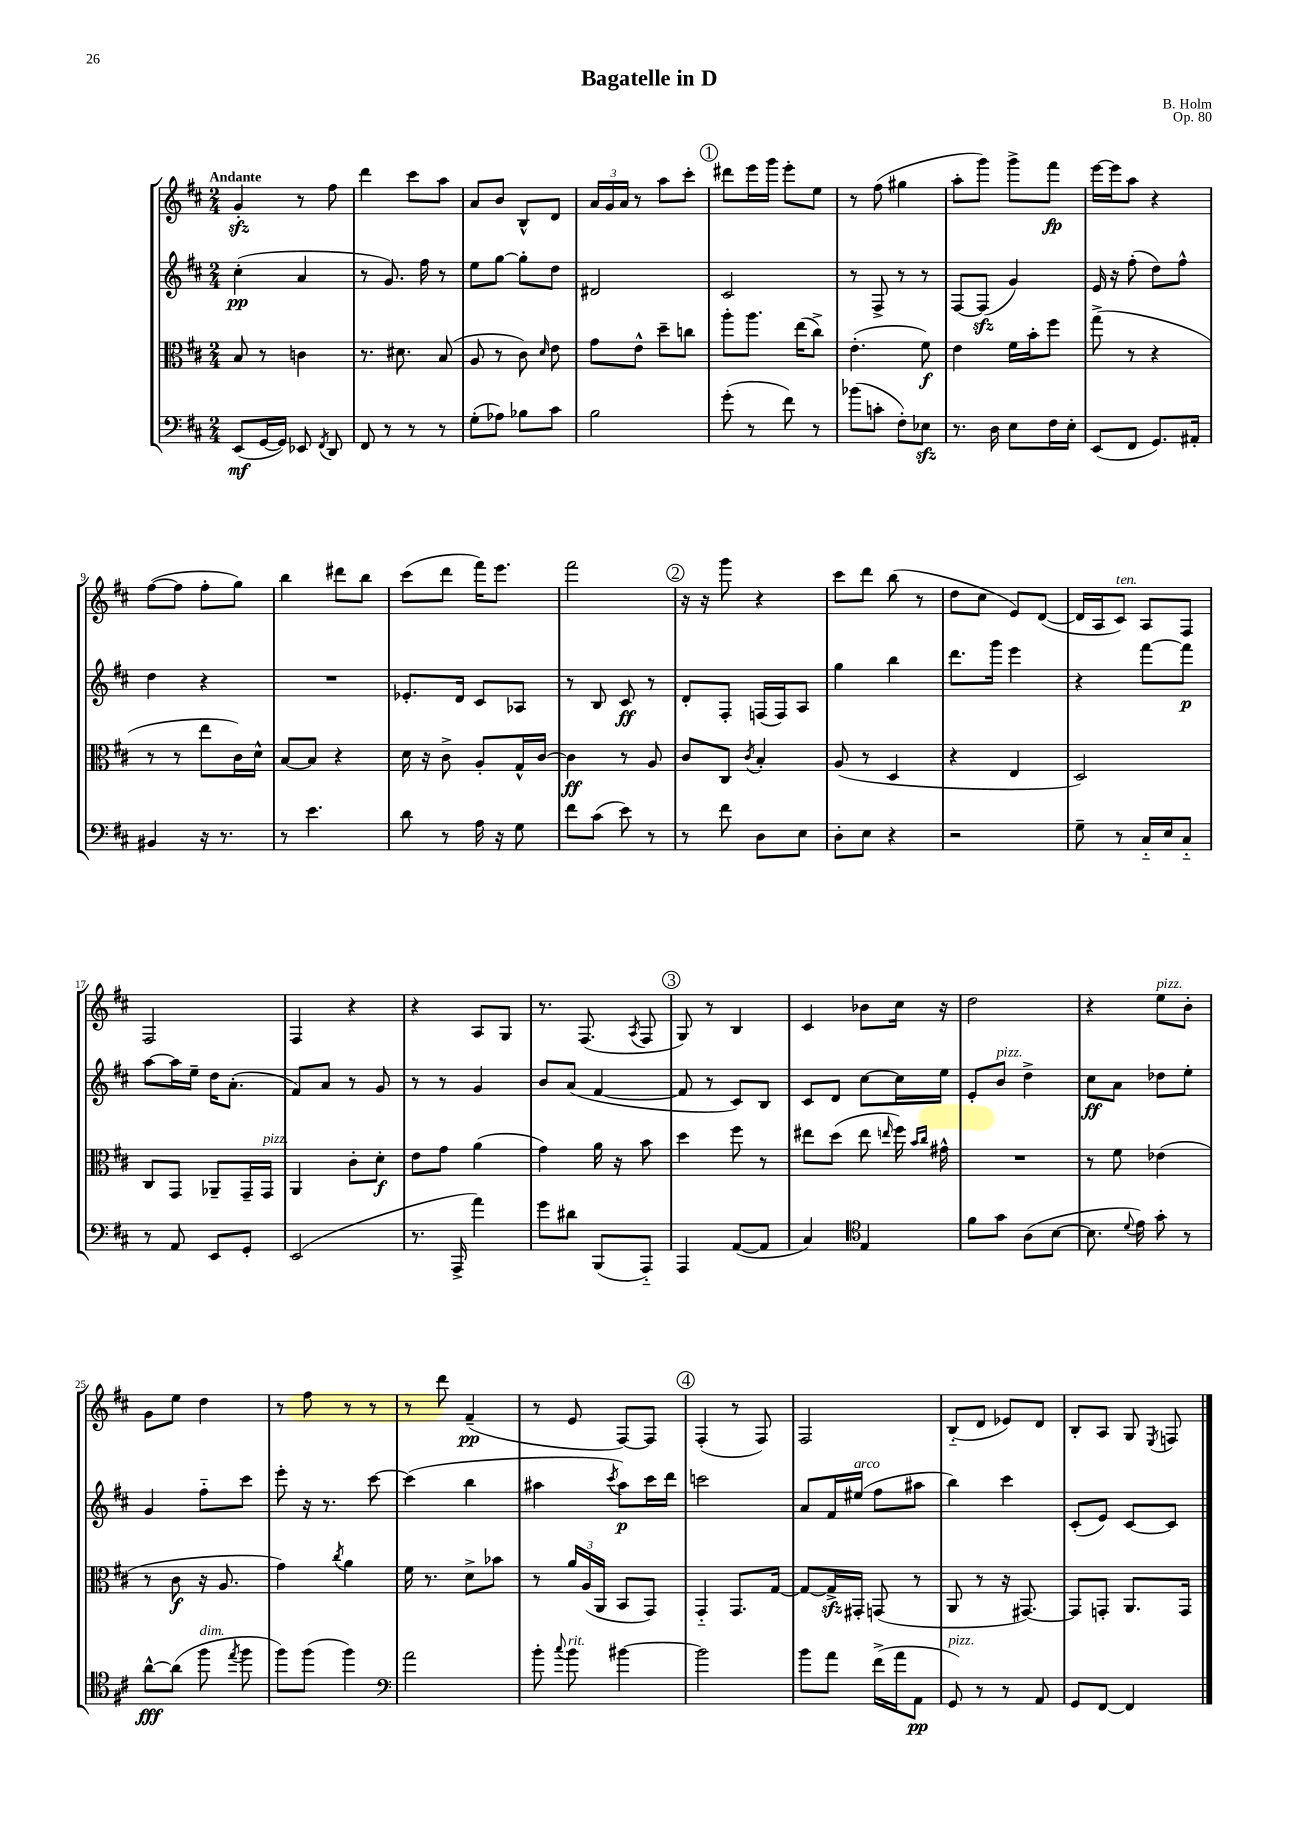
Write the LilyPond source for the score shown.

\header { title = "Bagatelle in D" composer = "B. Holm" opus = "Op. 80" }
<<
\new StaffGroup <<
\new Staff = "s0" {
    \clef treble \key d \major \numericTimeSignature \time 2/4 \tempo "Andante"
    \autoBeamOff g'4-.\sfz r8 fis''8 |
    d'''4 cis'''8[ a''8] |
    a'8[ b'8] b8[-^ d'8] |
    \tuplet 3/2 { a'16[ g'16 a'16] } r8 a''8[ cis'''8]-. |
    \mark \markup { \circle "1" } dis'''8[ e'''16 g'''16] e'''8[-. e''8] |
    r8 fis''8( gis''4 |
    a''8[-. g'''8]) g'''8[-> fis'''8]\fp |
    e'''16[~ e'''16 a''8] r4 |
    fis''8[~( fis''8] fis''8[-. g''8]) |
    b''4 dis'''8[ b''8] |
    cis'''8[( d'''8] fis'''16[) e'''8.] |
    fis'''2 |
    \mark \markup { \circle "2" } r16 r16 g'''8 r4 |
    cis'''8[ d'''8] b''8( r8 |
    d''8[ cis''8] e'8[) d'8]~( |
    d'16[ a16 cis'8]^\markup { \italic "ten." }) a8[ fis8] |
    fis2 |
    fis4 r4 |
    r4 a8[ g8] |
    r8. fis8.( \acciaccatura { a8 } fis8 |
    \mark \markup { \circle "3" } g8) r8 b4 |
    cis'4 bes'8[ cis''16] r16 |
    d''2 |
    r4 e''8[^\markup { \italic "pizz." } b'8]-. |
    g'8[ e''8] d''4 |
    r8 fis''8 r8 r8 |
    r8 d'''8 fis'4--\pp( |
    r8 e'8 fis8[~) fis8] |
    \mark \markup { \circle "4" } fis4-.( r8 fis8) |
    fis2 |
    b8[-_( d'8] ees'8[) d'8] |
    b8[-. a8] g8 \acciaccatura { e8 } f8 \bar "|." |
}
\new Staff = "s1" {
    \clef treble \key d \major \numericTimeSignature \time 2/4
    \autoBeamOff cis''4-.\pp( a'4 |
    r8 g'8.) fis''16 r8 |
    e''8[ g''8]~ g''8[-. d''8] |
    dis'2 |
    \mark \markup { \circle "1" } cis'2 |
    r8 fis8-> r8 r8 |
    fis8[~ fis8]\sfz( g'4) |
    e'16 r16 fis''8-.( d''8[) fis''8]-^ |
    d''4 r4 |
    R2 |
    ees'8.[-. d'16] cis'8[ aes8] |
    r8 b8 cis'8\ff r8 |
    \mark \markup { \circle "2" } d'8[-. fis8]-. f16[( f16) a8] |
    g''4 b''4 |
    d'''8.[ g'''16] e'''4 |
    r4 fis'''8[~ fis'''8]\p |
    a''8[~ a''16 e''16]-- d''16[ a'8.]-.( |
    fis'8[) a'8] r8 g'8 |
    r8 r8 g'4 |
    b'8[ a'8]( fis'4~ |
    \mark \markup { \circle "3" } fis'8 r8 cis'8[) b8] |
    cis'8[ d'8] cis''8[~ cis''16 e''16] |
    e'8[-. b'8]^\markup { \italic "pizz." } d''4-> |
    cis''8[\ff a'8] des''8[ e''8]-. |
    g'4 fis''8[-_ cis'''8] |
    e'''8-. r16 r8. cis'''8~ |
    cis'''4( b''4 |
    ais''4 \acciaccatura { cis'''8 } ais''8[\p) cis'''16 d'''16] |
    \mark \markup { \circle "4" } c'''2 |
    a'8[ fis'16 eis''16]^\markup { \italic "arco" }( fis''8[ ais''8] |
    b''4) cis'''4 |
    cis'8[-.( e'8]) cis'8[~ cis'8] \bar "|." |
}
\new Staff = "s2" {
    \clef alto \key d \major \numericTimeSignature \time 2/4
    \autoBeamOff b8 r8 c'4 |
    r8. dis'8. b8( |
    a8 r8 cis'8) \grace { d'16 } e'8 |
    g'8[ e'8]-^ d''8[-- c''8] |
    \mark \markup { \circle "1" } a''8[-. a''8.] e''16[( cis''8]->) |
    e'4.-.( fis'8\f) |
    e'4 fis'16[ b'16-. fis''8] |
    g''8->( r8 r4 |
    r8 r8 e''8[ cis'16) d'16]-^ |
    b8[~ b8] r4 |
    d'16 r16 cis'8-> a8[-. g16-^ cis'16]~ |
    cis'4\ff r8 a8 |
    \mark \markup { \circle "2" } cis'8[ cis8] \acciaccatura { cis'8 } b4-. |
    a8( r8 d4 |
    r4 e4 |
    d2) |
    cis8[ g,8] aes,8[-- g,16-- g,16]^\markup { \italic "pizz." } |
    a,4 cis'8[-. d'8]-.\f |
    e'8[ g'8] a'4( |
    g'4) a'16 r16 b'8 |
    \mark \markup { \circle "3" } d''4 fis''8 r8 |
    eis''8[ d''8]( eis''8 \grace { e''16 } fis''16) \grace { b'16[ cis''16] } gis'16-^ |
    R2 |
    r8 fis'8 ees'4( |
    r8 cis'8\f r16 a8. |
    g'4) \acciaccatura { cis''8 } a'4 |
    fis'16 r8. d'8[-> bes'8] |
    r8 \tuplet 3/2 { a'16[ a16( a,16] } b,8[ g,8]) |
    \mark \markup { \circle "4" } g,4-_ g,8.[ g16]~ |
    g8[~ g16->\sfz gis,16]-. g,8( r8 |
    a,8 r8 r16 gis,8.~) |
    gis,8[ g,8]-. a,8.[ g,16] \bar "|." |
}
\new Staff = "s3" {
    \clef bass \key d \major \numericTimeSignature \time 2/4
    \autoBeamOff e,8[\mf( g,16~ g,16]) ees,8 \acciaccatura { fis,8 } d,8 |
    fis,8 r8 r8 r8 |
    g8[-.( aes8]) bes8[ cis'8] |
    b2 |
    \mark \markup { \circle "1" } g'8-.( r8 fis'8) r8 |
    bes'8[( c'8]-. fis8[-.) ees8]\sfz |
    r8. d16 e8[ fis16 e16]-. |
    e,8[( fis,8] g,8.[) ais,16]-. |
    bis,4 r16 r8. |
    r8 e'4. |
    d'8 r8 a16 r16 g8 |
    fis'8[ cis'8]( e'8) r8 |
    \mark \markup { \circle "2" } r8 fis'8 d8[ e8] |
    d8[-. e8] r4 |
    r2 |
    g8-- r8 cis16[-_ e16 cis8]-_ |
    r8 a,8 e,8[ g,8]-. |
    e,2( |
    r8. a,,16-> a'4) |
    g'8[ dis'8] b,,8[( a,,8]-_) |
    \mark \markup { \circle "3" } a,,4 a,8[~( a,8] |
    cis4) \clef tenor e4 |
    fis'8[ g'8] a8[( b8]~ |
    b8. \appoggiatura { d'8 } e'16) g'8-. r8 |
    a'8[~-^\fff a'8]( fis''8^\markup { \italic "dim." } \acciaccatura { e''8 } fis''8 |
    fis''8[) fis''8]( fis''4) |
    \clef bass a'2 |
    b'8-. \appoggiatura { cis''8 } b'8^\markup { \italic "rit." } bis'4~ |
    \mark \markup { \circle "4" } bis'2 |
    b'8[ a'8] fis'16[->( a'16 a,8]\pp |
    g,8^\markup { \italic "pizz." }) r8 r8 a,8 |
    g,8[ fis,8]~ fis,4 \bar "|." |
}
>>
>>
